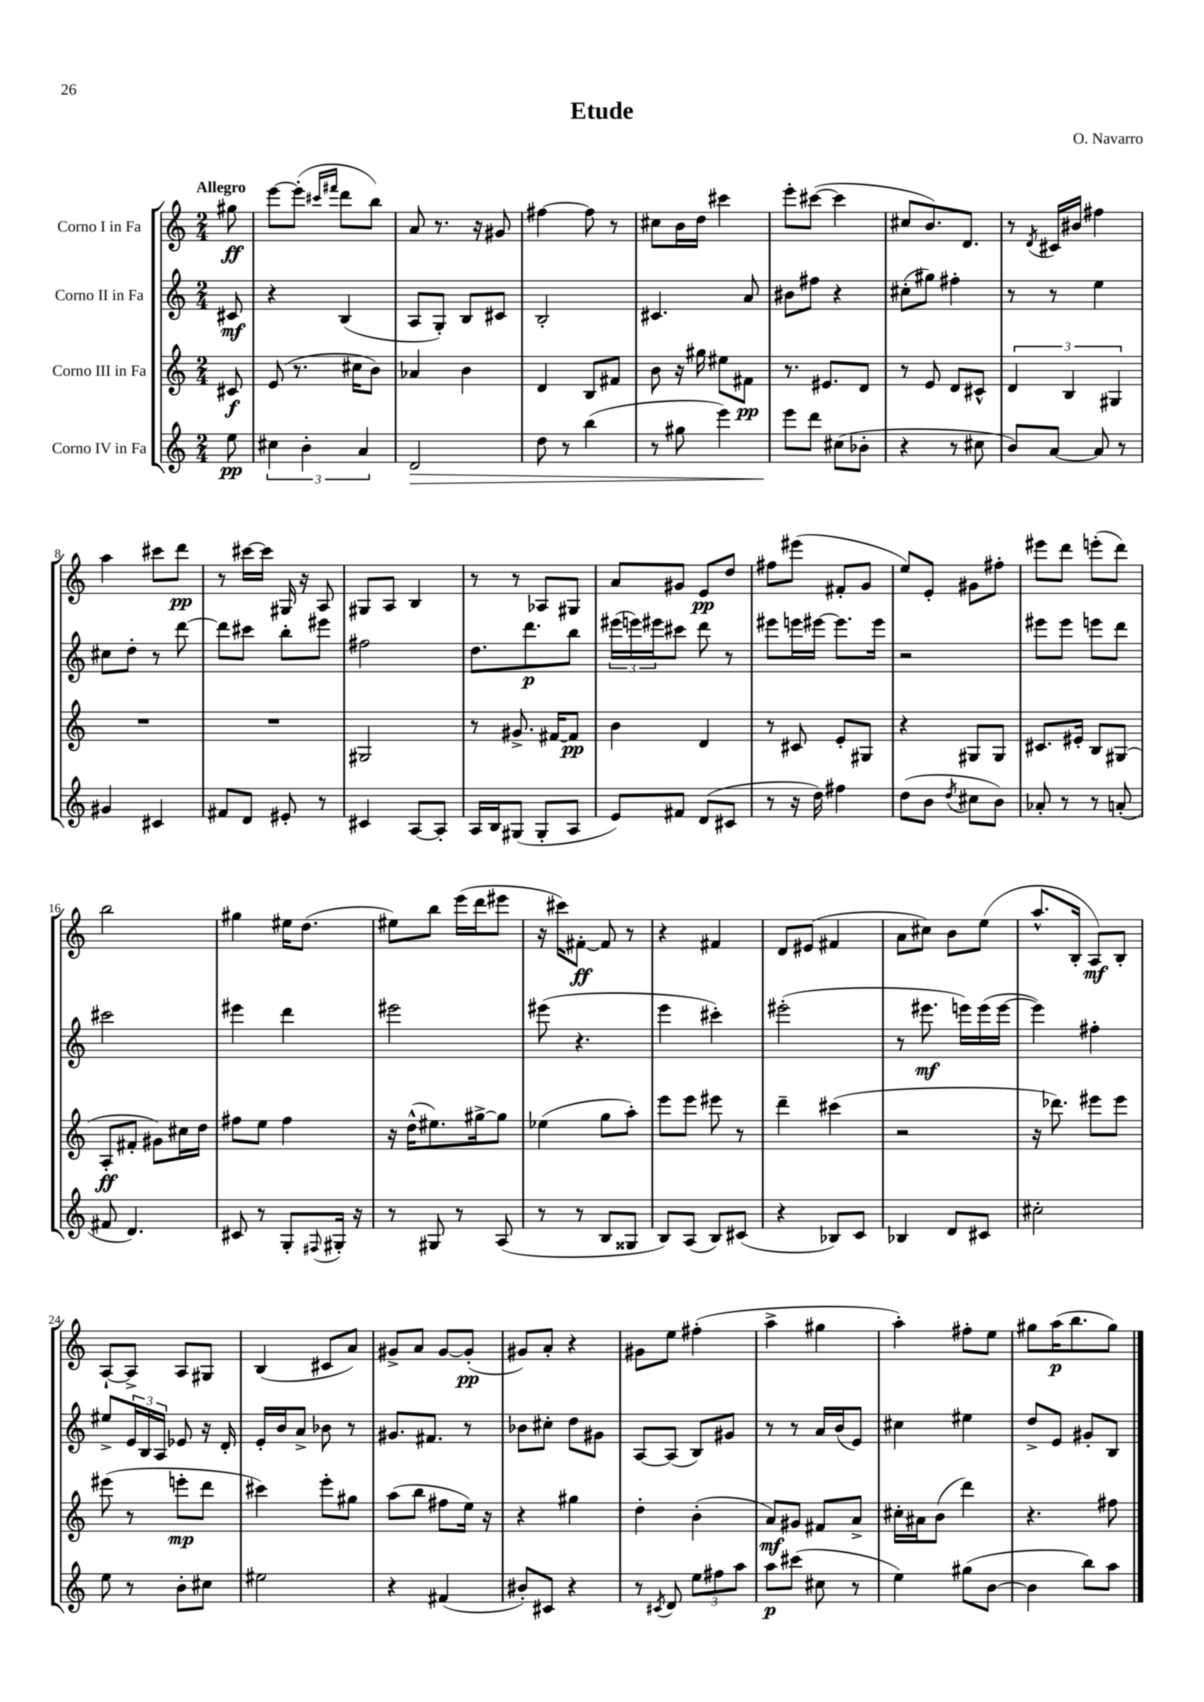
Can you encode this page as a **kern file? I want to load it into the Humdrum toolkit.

**kern	**dynam	**kern	**dynam	**kern	**dynam	**kern	**dynam
*part4	*part4	*part3	*part3	*part2	*part2	*part1	*part1
*staff4	*staff4	*staff3	*staff3	*staff2	*staff2	*staff1	*staff1
*I"Corno IV in Fa	*	*I"Corno III in Fa	*	*I"Corno II in Fa	*	*I"Corno I in Fa	*
*clefG2	*	*clefG2	*	*clefG2	*	*clefG2	*
*k[]	*	*k[]	*	*k[]	*	*k[]	*
*M2/4	*	*M2/4	*	*M2/4	*	*M2/4	*
=	=	=	=	=	=	=	=
!	!	!	!	!	!	!LO:TX:a:B:t=Allegro	!
8ee\	pp	8c#X/	f	8c#X/	mf	8gg#X\	ff
=1	=1	=1	=1	=1	=1	=1	=1
6cc#X\	.	(8e/	.	4r	.	[8eee\L	.
.	.	8.r	.	.	.	(8eee'\J]	.
6b'\	.	.	.	.	.	.	.
.	.	.	.	.	.	16qqccc#X/LL	.
.	.	.	.	.	.	16qqfff#X/JJ	.
.	.	.	.	(4B/	.	8ddd\L	.
.	.	16cc#X\KL	.	.	.	.	.
6a/	.	.	.	.	.	.	.
.	.	8b\J)	.	.	.	8bb\J)	.
=2	=2	=2	=2	=2	=2	=2	=2
!	!LO:HP:b	!	!	!	!	!	!
2d/	>	4a-X/	.	8A/L	.	8a/	.
.	.	.	.	8G'/J)	.	8.r	.
.	.	4b\	.	8B/L	.	.	.
.	.	.	.	.	.	16r	.
.	.	.	.	8c#X/J	.	8g#X/	.
=3	=3	=3	=3	=3	=3	=3	=3
8dd\	.	4d/	.	2B'/	.	[4ff#X\	.
8r	.	.	.	.	.	.	.
(4bb\	.	8B/L	.	.	.	8ff#\]	.
.	.	8f#X/J	.	.	.	8r	.
=4	=4	=4	=4	=4	=4	=4	=4
8r	.	8b\	.	4.c#X/	.	8cc#X\L	.
8gg#X\	.	16r	.	.	.	16b\L	.
.	.	16gg#X\	.	.	.	16dd\JJ	.
4eee\)	.	8ee#X\L	.	.	.	4ccc#X\	.
.	.	8f#X\J	pp	8a/	.	.	.
=5	=5	=5	=5	=5	=5	=5	=5
8eee\L	.	8.r	.	8b#X\L	.	8eee'\L	.
8ddd\J	]	.	.	8ff#X\J	.	([8ccc#X\J	.
.	.	8.e#X/L	.	.	.	.	.
(8cc#X\L	.	.	.	4r	.	4ccc#\]	.
8b-X'\J	.	8d/J	.	.	.	.	.
=6	=6	=6	=6	=6	=6	=6	=6
4r	.	8r	.	(8cc#X'\L	.	8cc#X/L	.
.	.	8e/	.	8gg#X\J)	.	8.b/)	.
8r	.	8d/L	.	4ff#X'\	.	.	.
.	.	.	.	.	.	8.d/J	.
8cc#X\	.	8c#X^^/J	.	.	.	.	.
=7	=7	=7	=7	=7	=7	=7	=7
8b/L)	.	6d/	.	8r	.	8r	.
.	.	.	.	.	.	8qd/	.
[8a/J	.	.	.	8r	.	16c#X/LL	.
.	.	6B/	.	.	.	.	.
.	.	.	.	.	.	16b#X/JJ	.
8a/]	.	.	.	4ee\	.	4ff#X\	.
.	.	6G#X/	.	.	.	.	.
8r	.	.	.	.	.	.	.
!!LO:LB:g=z
=8	=8	=8	=8	=8	=8	=8	=8
4g#X/	.	2r	.	8cc#X\L	.	4aa\	.
.	.	.	.	8dd'\J	.	.	.
4c#X/	.	.	.	8r	.	8ccc#X\L	.
.	.	.	.	[8ddd\	.	8ddd\J	pp
=9	=9	=9	=9	=9	=9	=9	=9
8f#X/L	.	2r	.	8ddd\L]	.	8r	.
8d/J	.	.	.	8ccc#X\J	.	[16ccc#X\LL	.
.	.	.	.	.	.	16ccc#\JJ]	.
8e#X'/	.	.	.	8bb'\L	.	16G#X/	.
.	.	.	.	.	.	16r	.
8r	.	.	.	8eee#X\J	.	8A/	.
=10	=10	=10	=10	=10	=10	=10	=10
4c#X/	.	2G#X/	.	2ff#X\	.	8G#X/L	.
.	.	.	.	.	.	8A/J	.
[8A/L	.	.	.	.	.	4B/	.
8A'/J]	.	.	.	.	.	.	.
=11	=11	=11	=11	=11	=11	=11	=11
16A/LL	.	8r	.	8.dd\L	.	8r	.
16B/J	.	.	.	.	.	.	.
(8G#X/J	.	8.g#X^/	.	.	.	8r	.
.	.	.	.	8.ddd\	p	.	.
8G#'/L	.	.	.	.	.	8A-X/L	.
.	.	[16f#X/KL	.	.	.	.	.
8A/J	.	8f#/J]	pp	8bb\J	.	8G#X/J	.
=12	=12	=12	=12	=12	=12	=12	=12
8e/L)	.	4b\	.	(24eee#X\LL	.	8a/L	.
.	.	.	.	24eeen\)	.	.	.
.	.	.	.	24eee#X\J	.	.	.
8f#X/J	.	.	.	8ccc#X\J	.	8g#X/J	.
(8d/L	.	4d/	.	8ddd\	.	8e/L	pp
8c#X/J	.	.	.	8r	.	8dd/J	.
=13	=13	=13	=13	=13	=13	=13	=13
8r	.	8r	.	8eee#X\L	.	8ff#X\L	.
16r	.	8c#X/	.	16eeen\L	.	(8eee#X\J	.
16dd\)	.	.	.	[16eee#X\JJ	.	.	.
4ff#X\	.	8e'/L	.	8.eee#\L]	.	8f#X'/L	.
.	.	8G#X/J	.	.	.	8g/J	.
.	.	.	.	16eee#\Jk	.	.	.
=14	=14	=14	=14	=14	=14	=14	=14
(8dd\L	.	4r	.	2r	.	8ee/L)	.
8b\J	.	.	.	.	.	8e'/J	.
8qdd/	.	.	.	.	.	.	.
8cc#X\L	.	8G#X/L	.	.	.	8g#X\L	.
8b\J)	.	8G#/J	.	.	.	8ff#X'\J	.
=15	=15	=15	=15	=15	=15	=15	=15
8a-X'/	.	8.c#X/L	.	8eee#X\L	.	8eee#X\L	.
8r	.	.	.	8eee#\J	.	8ddd\J	.
.	.	16e#X'/Jk	.	.	.	.	.
8r	.	8B/L	.	8eeen\L	.	(8eeen'\L	.
(8an'/	.	(8G#X/J	.	8ddd\J	.	8ddd\J)	.
!!LO:LB:g=z
=16	=16	=16	=16	=16	=16	=16	=16
8f#X/	.	8A'/L	ff	2ccc#X\	.	2bb\	.
4.d/)	.	8f#X'/J	.	.	.	.	.
.	.	8g#X\L)	.	.	.	.	.
.	.	16cc#X\L	.	.	.	.	.
.	.	16dd\JJ	.	.	.	.	.
=17	=17	=17	=17	=17	=17	=17	=17
8c#X/	.	8ff#X\L	.	4eee#X\	.	4gg#X\	.
8r	.	8ee\J	.	.	.	.	.
8G'/L	.	4ff#\	.	4ddd\	.	16ee#X\KL	.
.	.	.	.	.	.	(8.dd\J	.
8qqF#X/	.	.	.	.	.	.	.
16G#X'/Jk	.	.	.	.	.	.	.
16r	.	.	.	.	.	.	.
=18	=18	=18	=18	=18	=18	=18	=18
8r	.	16r	.	2eee#X\	.	8ee#X\L)	.
.	.	(16dd^^\KL	.	.	.	.	.
8G#X/	.	8.ee#X\)	.	.	.	8bb\J	.
8r	.	.	.	.	.	(16eee\LL	.
.	.	[16gg#X^\k	.	.	.	16ddd\J	.
(8A/	.	8gg#\J]	.	.	.	8eee#X\J	.
=19	=19	=19	=19	=19	=19	=19	=19
8r	.	(4ee-X\	.	(8eee#X\	.	16r	.
.	.	.	.	.	.	16ccc#X\KL)	.
8r	.	.	.	4.r	.	[8f#X'\J	ff
8B/L	.	8gg\L	.	.	.	8f#/]	.
8G##X/J	.	8aa'\J)	.	.	.	8r	.
=20	=20	=20	=20	=20	=20	=20	=20
8B/L)	.	8eee\L	.	4eee\	.	4r	.
(8A/J	.	8eee\J	.	.	.	.	.
8B/L)	.	8eee#X\	.	4ccc#X'\)	.	4f#X/	.
(8c#X/J	.	8r	.	.	.	.	.
=21	=21	=21	=21	=21	=21	=21	=21
4r	.	4ddd~\	.	(2eee#X'\	.	8d/L	.
.	.	.	.	.	.	(8e#X/J	.
8B-X/L)	.	(4ccc#X\	.	.	.	4f#X/	.
8c/J	.	.	.	.	.	.	.
=22	=22	=22	=22	=22	=22	=22	=22
4B-X/	.	2r	.	8r	.	8a\L	.
.	.	.	.	8.eee#X\	mf	8cc#X\J)	.
8d/L	.	.	.	.	.	8b\L	.
.	.	.	.	16eeen\LL)	.	.	.
8c#X/J	.	.	.	(16eee\	.	(8ee\J	.
.	.	.	.	[16eee\JJ	.	.	.
=23	=23	=23	=23	=23	=23	=23	=23
2cc#X'\	.	16r	.	4eee\])	.	8.aa^^/L	.
.	.	8.ddd-X\)	.	.	.	.	.
.	.	.	.	.	.	16B'/Jk	.
.	.	8eee#X\L	.	4ff#X'\	.	8A/L)	mf
.	.	8eee#\J	.	.	.	8B'/J	.
!!LO:LB:g=z
=24	=24	=24	=24	=24	=24	=24	=24
8ee\	.	(8eee#X\	.	8ee#X^/L	.	[8A`/L	.
8r	.	8r	.	24e/L	.	8A^/J]	.
.	.	.	.	24B/	.	.	.
.	.	.	.	24A/JJ	.	.	.
8b'\L	.	8eeen'\L	mp	8e-X/	.	8A/L	.
8cc#X\J	.	8ddd\J	.	16r	.	8G#X/J	.
.	.	.	.	16d'/	.	.	.
=25	=25	=25	=25	=25	=25	=25	=25
2ee#X\	.	4ccc#X\)	.	16e'/LL	.	(4B/	.
.	.	.	.	16b/J	.	.	.
.	.	.	.	8a^/J	.	.	.
.	.	8eee'\L	.	8b-X\	.	8c#X/L	.
.	.	8gg#X\J	.	8r	.	8a/J)	.
=26	=26	=26	=26	=26	=26	=26	=26
4r	.	(8aa\L	.	8.g#X/L	.	8g#X^/L	.
.	.	8bb\J	.	.	.	8a/J	.
.	.	.	.	8.f#X/J	.	.	.
(4f#X/	.	8ff#X\L	.	.	.	[8g#/L	.
.	.	16ee\Jk)	.	8r	.	(8g#'/J]	pp
.	.	16r	.	.	.	.	.
=27	=27	=27	=27	=27	=27	=27	=27
8b#X'/L)	.	4r	.	8b-X\L	.	8g#X/L)	.
8c#X/J	.	.	.	8cc#X'\J	.	8a'/J	.
4r	.	4gg#X\	.	8dd\L	.	4r	.
.	.	.	.	8g#X\J	.	.	.
=28	=28	=28	=28	=28	=28	=28	=28
8r	.	4dd'\	.	[8A/L	.	8g#X\L	.
8qc#X/	.	.	.	.	.	.	.
8d/	.	.	.	(8A/J]	.	8ee\J	.
12ee\L	.	(4b'\	.	8B/L)	.	(4ff#X'\	.
12ff#X\	.	.	.	.	.	.	.
.	.	.	.	8g#X/J	.	.	.
12aa\J	.	.	.	.	.	.	.
=29	=29	=29	=29	=29	=29	=29	=29
8aa\L	p	8a/L)	mf	8r	.	4aa^\	.
(8ccc#X\J	.	8g#X/J	.	8r	.	.	.
8cc#X\	.	8f#X/L	.	16a/LL	.	4gg#X\	.
.	.	.	.	(16b/J	.	.	.
8r	.	8a^/J	.	8e/J)	.	.	.
=30	=30	=30	=30	=30	=30	=30	=30
4ee\)	.	16cc#X'\LL	.	4cc#X\	.	4aa'\)	.
.	.	16a#X\J	.	.	.	.	.
.	.	(8b\J	.	.	.	.	.
(8gg#X\L	.	4ddd\)	.	4ee#X\	.	8ff#X'\L	.
[8b\J	.	.	.	.	.	8ee\J	.
=31	=31	=31	=31	=31	=31	=31	=31
4b\]	.	4.r	.	8dd^/L	.	8gg#X\L	.
.	.	.	.	8e/J	.	(16aa\K	p
.	.	.	.	.	.	8.bb\	.
8bb\L)	.	.	.	8g#X'/L	.	.	.
8aa\J	.	8ff#X\	.	8B/J	.	8gg#\J)	.
==	==	==	==	==	==	==	==
*-	*-	*-	*-	*-	*-	*-	*-
